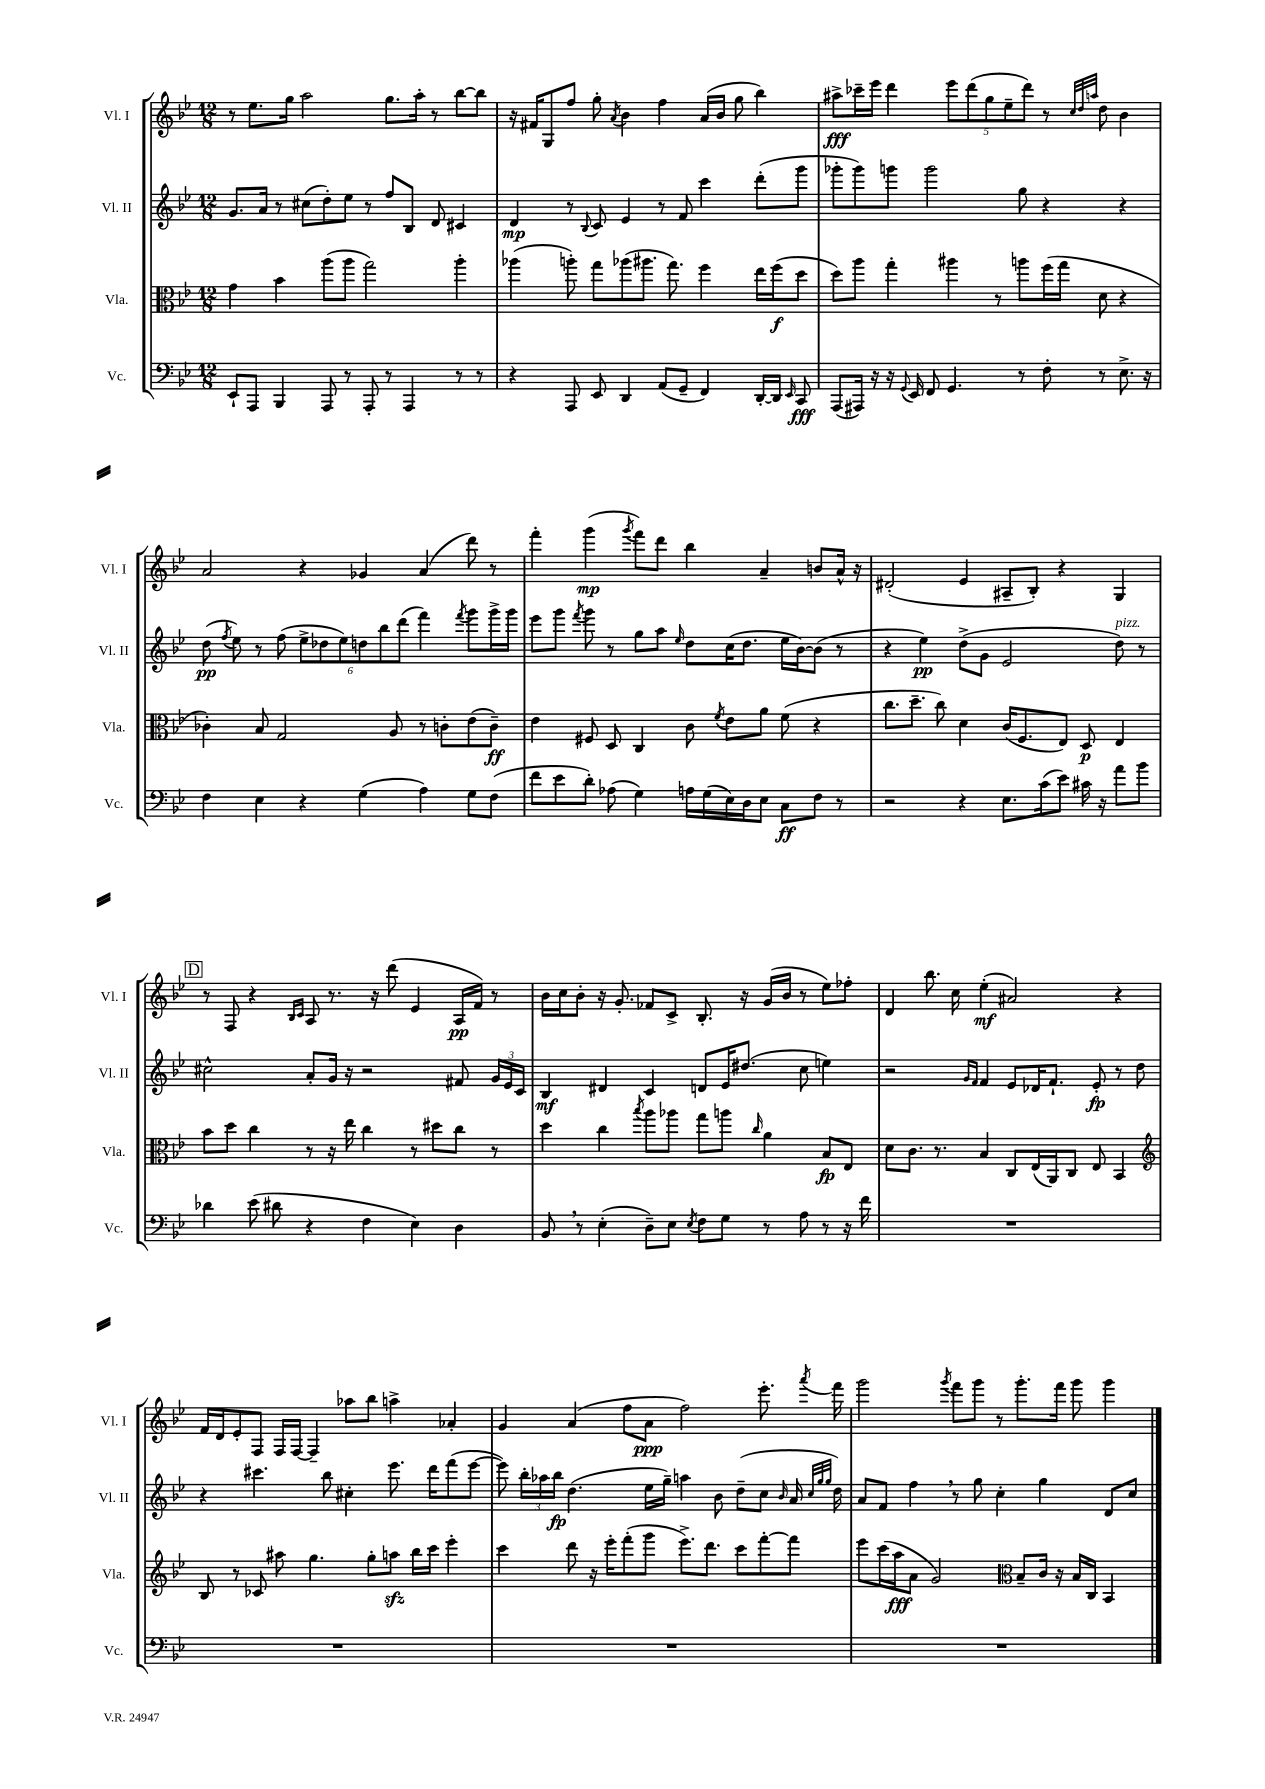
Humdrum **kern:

**kern	**kern	**kern	**kern
*staff4	*staff3	*staff2	*staff1
*clefF4	*clefC3	*clefG2	*clefG2
*k[b-e-]	*k[b-e-]	*k[b-e-]	*k[b-e-]
*M12/8	*M12/8	*M12/8	*M12/8
8EE-`/L	4g\	8.g/L	8r
8AAA/J	.	.	8.ee-\L
.	.	16a/Jk	.
4BBB-/	4b-\	8r	.
.	.	.	16gg\Jk
.	.	(8cc#\L	2aa\
8AAA/	(8aa\L	8dd'\)	.
8r	8aa\J	8ee-\J	.
8AAA'/	2gg\)	8r	.
8r	.	8ff/L	8.gg\L
4AAA/	.	8B-/J	.
.	.	.	16aa'\Jk
.	.	8d/	8r
8r	4aa'\	4c#/	[8bb-\L
8r	.	.	8bb-\]J
=	=	=	=
4r	(4aa-\	4d/	16r
.	.	.	16f#/LK
.	.	.	8G/
8AAA/	8aa'\)	8r	8ff/J
.	.	8qqB-/	.
8EE-/	8gg\L	8c/	8gg'\
.	.	.	8qa/
4DD/	(8aa-\	4e-/	4b-\
.	8.aa#\J	.	.
(8AA/L	.	8r	4ff\
.	8.gg\)	.	.
8GG~/J	.	8f/	.
4FF/)	4ff\	4ccc\	(16a/LL
.	.	.	16b-/JJ
.	.	.	8gg\
[16DD'/LL	16ee-\LL	(8ddd'\L	4bb-\)
16DD/]JJ	(16ff\J	.	.
16qqEE-/	.	.	.
8CC/	8dd\J	8ggg\J	.
=	=	=	=
(8AAA/L	8dd\L)	8ggg-'\L	8aa#^\L
16AAA#/Jk)	8aa\J	8ggg-\)	16ccc-~\L
16r	.	.	16eee-\JJ
16r	4gg'\	8ggg\J	4ddd\
8qqGG/	.	.	.
16EE-/	.	.	.
8FF/	.	2ggg\	.
4.GG/	4aa#\	.	10eee-\L
.	.	.	(10ddd\
.	.	.	10gg\
.	8r	.	.
.	.	.	10ee-~\
8r	8aa\L	8gg\	.
.	.	.	10ddd\J)
8F'\	(16ff\L	4r	8r
.	16gg\JJ	.	.
.	.	.	32qqcc/LLL
.	.	.	32qqdd/
.	.	.	32qqaa/JJJ
8r	8d\	.	8dd\
8.E-^\	4r	4r	4b-\
16r	.	.	.
=	=	=	=
4F\	4c-'\)	(8dd\	2a/
.	.	8qff/	.
.	.	8ee-\)	.
4E-\	8B-/	8r	.
.	2G/	(8ff\	.
4r	.	12ee-^\L	4r
.	.	12dd-\	.
.	.	12ee-\)	.
(4G\	.	12dd\	4g-/
.	.	12bb-\	.
.	8A/	.	.
.	.	(12ddd\J	.
4A\)	8r	4fff\)	(4a/
.	8c'\L	.	.
.	.	8qfff/	.
8G\L	(8e-\	8ggg\L	8ddd\)
(8F\J	8c~\J)	16ggg^\L	8r
.	.	16ggg\JJ	.
=	=	=	=
8f\L	4e-\	8eee-\L	4fff'\
8e-\	.	8ggg\J	.
.	.	8qfff/	.
8d'\J)	8F#/	8ggg\	(4ggg\
(8A-\	8D/	8r	.
.	.	.	8qggg/
4G\)	4C/	8gg\L	8fff\L)
.	.	8aa\J	8ddd\J
.	.	16qqee-/	.
16A\LL	8c\	8dd\L	4bb-\
(16G\	.	.	.
.	8qf/	.	.
16E-\)	8e-\L	(16cc\K	.
16D\J	.	8.dd\J	.
8E-\J	8a\J	.	4a~/
8C\L	(8f\	16ee-\LL	.
.	.	[16b-\J)	.
8F\J	4r	(8b-\]J	8b/L
8r	.	8r	16a^^/Jk
.	.	.	16r
=	=	=	=
2r	8.cc\L	4r	(2d#'/
.	8.dd~\J	.	.
.	.	4ee-\)	.
.	8cc\)	.	.
4r	4d\	(8dd^\L	4e-/
.	.	8g\J	.
8.E-\L	(16c/LK	2e-/	8A#~/L
.	8.F/	.	.
.	.	.	8B-'/J)
(16c\k	.	.	.
8e-\J)	8E-/J)	.	4r
16c#\	8D/	.	.
16r	.	.	.
8a\L	4E-/	8dd\)	4G/
8b-\J	.	8r	.
=	=	=	=
4d-\	8b-\L	2cc#^^\	8r
.	8dd\J	.	8F/
(8e-\	4cc\	.	4r
8d#\	.	.	.
.	.	.	16qqB-/LL
.	.	.	16qqc/JJ
4r	8r	8a'/L	8A/
.	16r	16g/Jk	8.r
.	16ee-\	16r	.
4F\	4cc\	2r	.
.	.	.	16r
.	.	.	(8ddd\
4E-\)	8r	.	4e-/
.	8dd#\L	.	.
4D\	8cc\J	8f#/	16A/LL
.	.	.	16f/JJ)
.	8r	24g/LL	8r
.	.	24e-/	.
.	.	24c/JJ	.
=	=	=	=
8BB-/	4dd\	4B-/	16b-\LL
.	.	.	16cc\J
8r	.	.	8b-'\J
(4E-'\	4cc\	4d#/	16r
.	.	.	8.g'/
.	8qbb-/	.	.
8D~\L)	8aa\L	4c/	8f-/L
8E-\J	8aa-\J	.	8c^/J
8qE-/	.	.	.
8F\L	8gg\L	8d/L	8.B-'/
8G\J	8aa\J	16e-/K	.
.	.	(8.dd#/J	16r
.	16qqcc/	.	.
8r	4a\	.	(16g/LL
.	.	.	16b-/JJ
8A\	.	8cc\	8r
8r	8B-/L	4ee\)	8ee-\L)
16r	8E-/J	.	8ff-'\J
16f\	.	.	.
=	=	=	=
1.r	8d\L	2r	4d/
.	8.c\J	.	.
.	.	.	8.bb-\
.	8.r	.	.
.	.	.	16cc\
.	.	16qqg/LL	.
.	.	16qqf/JJ	.
.	4B-/	4f/	(4ee-'\
.	8C/L	8e-/L	2a#/)
.	(16E-/L	16d-/K	.
.	16AA/J)	8.f`/J	.
.	8C/J	.	.
.	8E-/	8e-'/	.
.	4BB-/	8r	4r
.	.	8dd\	.
=	=	=	=
*	*clefG2	*	*
1.r	8B-/	4r	16f/LL
.	.	.	16d/J
.	8r	.	8e-'/
.	8c-/	4.ccc#\	8F/J
.	8aa#\	.	16F/LL
.	.	.	[16F/JJ
.	4.gg\	.	4F~/]
.	.	8bb-\	.
.	.	4cc#'\	8aa-\L
.	8gg'\L	.	8bb-\J
.	8aa\J	8.eee-\	4aa^\
.	16bb-\LL	.	.
.	16ccc\JJ	16ddd\LK	.
.	4eee-'\	(8fff\	4a-'/
.	.	[8eee-\J	.
=	=	=	=
1.r	4ccc\	8eee-\])	4g/
.	.	24bb-'\LL	.
.	.	24aa-\	.
.	.	24bb-\JJ	.
.	8ddd\	(4.dd\	(4a/
.	16r	.	.
.	16eee-'\LK	.	.
.	(8fff'\	.	8ff\L
.	8ggg\J	16ee-\LL	8a\J
.	.	16gg~\JJ)	.
.	8.eee-^\L)	4aa\	2ff\)
.	8.ddd\J	.	.
.	.	8b-\	.
.	8ccc\L	(8dd~\L	.
.	[8fff'\	8cc\J	8.eee-'\
.	.	16qqb-/	.
.	8fff\]J	16a/	.
.	.	32qqcc/LLL	.
.	.	32qqgg/	.
.	.	32qqgg/JJJ	8qaaa/
.	.	16dd\)	16fff\
=	=	=	=
1.r	8eee-\L	8a/L	2ggg\
.	(16ccc\L	8f/J	.
.	16aa\J	.	.
.	8a\J	4ff\	.
.	2g/)	.	.
.	.	.	8qggg/
.	.	8r	8fff\L
.	.	8gg\	8ggg\J
.	.	4cc'\	8r
*	*clefC3	*	*
.	8B-~/L	.	8.ggg'\L
.	16c/Jk	4gg\	.
.	16r	.	16fff\Jk
.	16B-/LL	.	8ggg\
.	16C/JJ	.	.
.	4BB-/	8d/L	4ggg\
.	.	8cc/J	.
==	==	==	==
*-	*-	*-	*-
